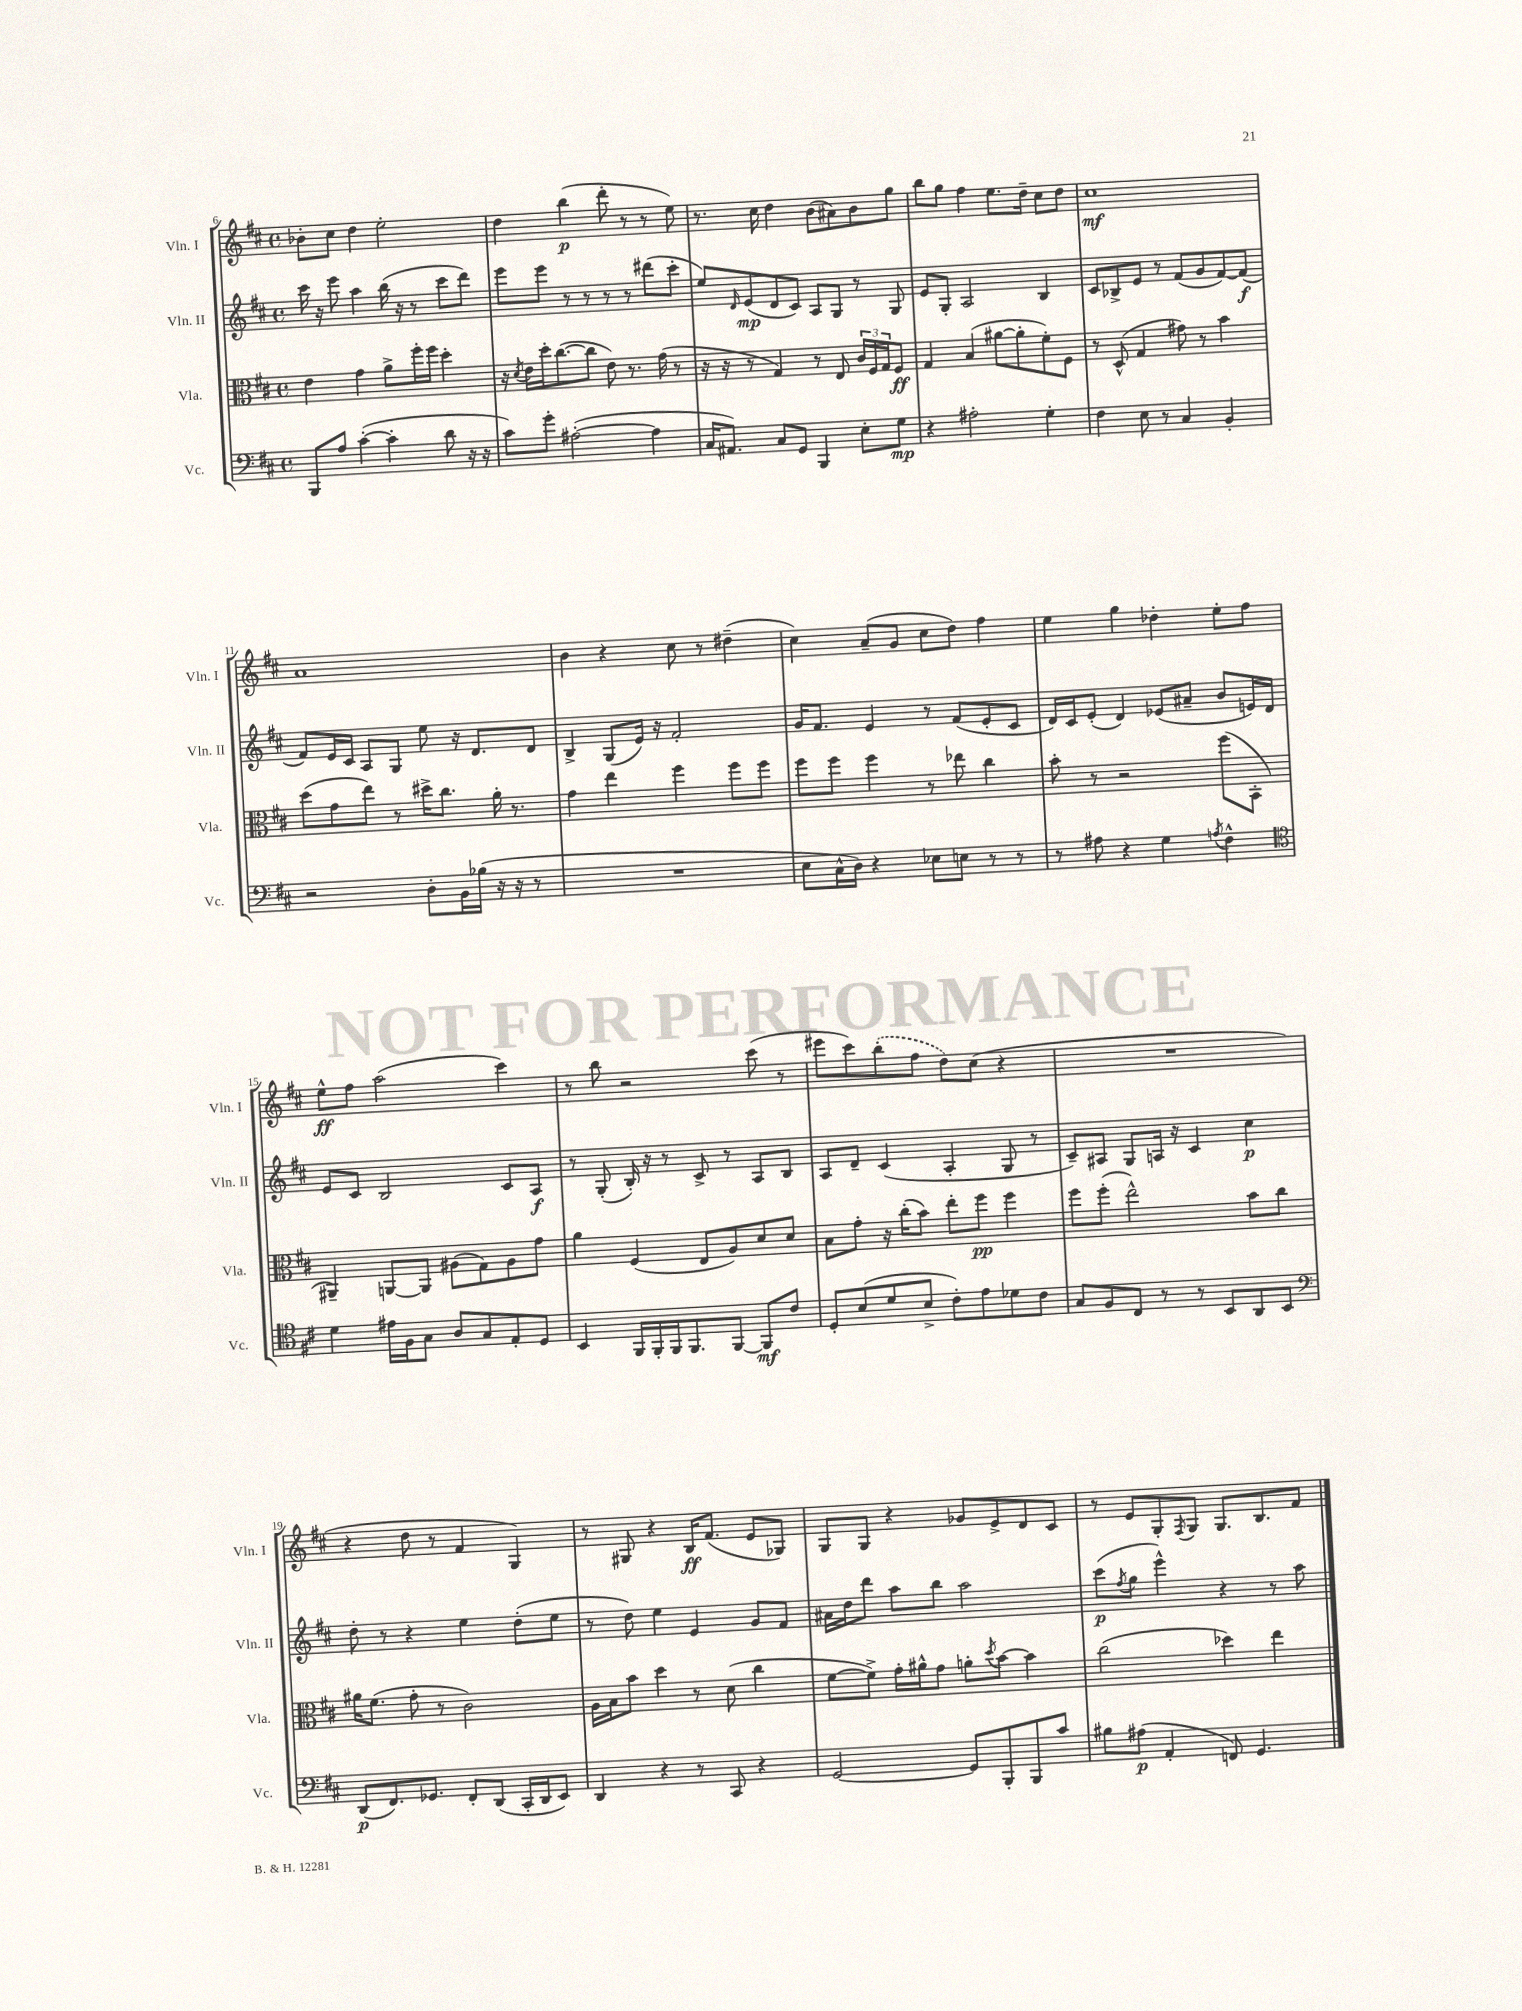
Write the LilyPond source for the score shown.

<<
\new StaffGroup <<
\new Staff = "s0" \with { instrumentName = "Vln. I" shortInstrumentName = "Vln. I" } {
    \clef treble \key d \major \defaultTimeSignature \time 4/4
    bes'8-. cis''8 d''4 e''2-. |
    d''4 b''4\p( d'''8-. r8 r8 e''8) |
    r8. cis''16 d''4 b'8( ais'8) b'8 g''8 |
    b''8 g''8 fis''4 e''8. d''16-- cis''8 d''8 |
    cis''1\mf |
    a'1 |
    b'4 r4 cis''8 r8 dis''4--( |
    cis''4) a'8--( g'8 cis''8 d''8) fis''4 |
    e''4 g''4 des''4-. e''8-. fis''8 |
    e''8-^\ff fis''8 a''2( cis'''4) |
    r8 b''8 r2 cis'''8( r8 |
    eis'''8 cis'''8) \once \slurDashed b''8-.( fis''8 d''8) cis''8( r4 |
    R1 |
    r4 d''8 r8 fis'4 g4) |
    r8 gis8 r4 b16\ff fis'8.( e'8 ges8) |
    g8 g8 r4 ges'8 e'8-> d'8 cis'8 |
    r8 e'8 g8-. \acciaccatura { fis8 } g8 g8. b8. fis'8 \bar "|." |
}
\new Staff = "s1" \with { instrumentName = "Vln. II" shortInstrumentName = "Vln. II" } {
    \clef treble \key d \major \defaultTimeSignature \time 4/4
    cis'''16 r16 e'''8 a''4 b''16( r16 r8 cis'''8 d'''8) |
    e'''8 e'''8 r8 r8 r8 r8 dis'''8( cis'''8-. |
    e''8) \grace { d'16 } e'8\mp( d'8 cis'8) a8 g8 r8 g8 |
    e'8 g8-. a2 b4 |
    cis'8 bes8-> e'8 r8 fis'8( g'8 fis'8~) fis'8\f( |
    fis'8) e'16 cis'16 a8 g8 e''8 r16 d'8. d'8 |
    b4-> g8( e'16) r16 fis'2-. |
    g'16 fis'8. e'4 r8 fis'8( e'8-. cis'8 |
    d'16) cis'16 e'8-.( d'4) ees'8( ais'8-- b'8 e'16) d'16 |
    e'8 cis'8 b2 cis'8 a8\f |
    r8 g8-.( b16-.) r16 r8 cis'8-> r8 a8 b8 |
    a8 d'8-- cis'4( a4-. g8 r8 |
    cis'8--) ais8 g8 a16 r16 cis'4 cis''4\p |
    d''8-. r8 r4 e''4 d''8-.( e''8 |
    r8 d''8) e''4 e'4 g'8 fis'8 |
    ais'16 d''16 d'''8 a''8 b''8 a''2 |
    cis'''8\p( \acciaccatura { fis''8 } g''8 e'''4-^) r4 r8 a''8 \bar "|." |
}
\new Staff = "s2" \with { instrumentName = "Vla." shortInstrumentName = "Vla." } {
    \clef alto \key d \major \defaultTimeSignature \time 4/4
    e'4 g'4 a'8-> fis''16-. fis''16 d''4-. |
    r16 \acciaccatura { d'8 } e'16 d''16-. cis''8.~( cis''8 e'8) r8. g'16( r8 |
    r16 r16 r8 g4) r8 e8 \tuplet 3/2 { cis'16 fis16 g16 } fis8\ff |
    g4 b4( ais'8~ ais'8-. fis'8-.) fis8 |
    r8 d8-^( g4 gis'8) r8 b'4 |
    d''8( g'8 e''8) r8 dis''16-> cis''8. a'16-. r8. |
    g'4 e''4 fis''4 fis''8 fis''8 |
    fis''8 fis''8 fis''4 r8 ees''8 cis''4 |
    b'8-. r8 r2 fis''8( b,8-. |
    ais,4--) a,8~ a,8 ais8( g8) ais8 g'8 |
    a'4 fis4( e8 a8) d'8 d'8 |
    b8 g'8-. r16 cis''16-.( b'8) e''8-. fis''8\pp fis''4 |
    fis''8 fis''8-.( e''2-^) b'8 cis''8 |
    ais'16 fis'8.( g'8-. r8 cis'2) |
    a16 b16 b'8 d''4 r8 d'8( cis''4 |
    fis'8~ fis'8->) g'16-. ais'16-^ g'8 a'8-. \acciaccatura { d''8 } b'8~ b'4 |
    cis''2( des''4) e''4 \bar "|." |
}
\new Staff = "s3" \with { instrumentName = "Vc." shortInstrumentName = "Vc." } {
    \clef bass \key d \major \defaultTimeSignature \time 4/4
    b,,8 a8 cis'4~-.( cis'4-. d'8 r16 r16 |
    cis'8) g'8-. ais2~-.( ais4 |
    cis16 ais,8.) cis8 g,8 b,,4 e8-. g8\mp |
    r4 ais2-. g4-. |
    fis4 e8 r8 cis4 b,4-. |
    r2 d8-. b,16 bes16( r16 r16 r8 |
    R1 |
    e8 cis16-^ d16) r4 ees8 e8 r8 r8 |
    r8 ais8 r4 g4 \acciaccatura { a8 } fis4-^ |
    \clef tenor d'4 eis'16 fis16 g8 a8 g8 e8-. d8 |
    b,4 fis,16 fis,16-. fis,16 fis,8. fis,8~ fis,8\mf cis'8 |
    d8-. b8( d'8 b8-> cis'8-.) e'8 des'8 cis'8 |
    g8 fis8 cis8 r8 r8 b,8 a,8 b,8 |
    \clef bass d,8\p( fis,8.) ges,8. fis,8-. d,8( cis,16-. d,16 e,8) |
    d,4 r4 r8 cis,8 r4 |
    g,2~ g,8 b,,8-. b,,8 cis'8 |
    bis8 ais8\p( a,4-. f,8) g,4. \bar "|." |
}
>>
>>
\layout { \context { \Score currentBarNumber = #6 } }
